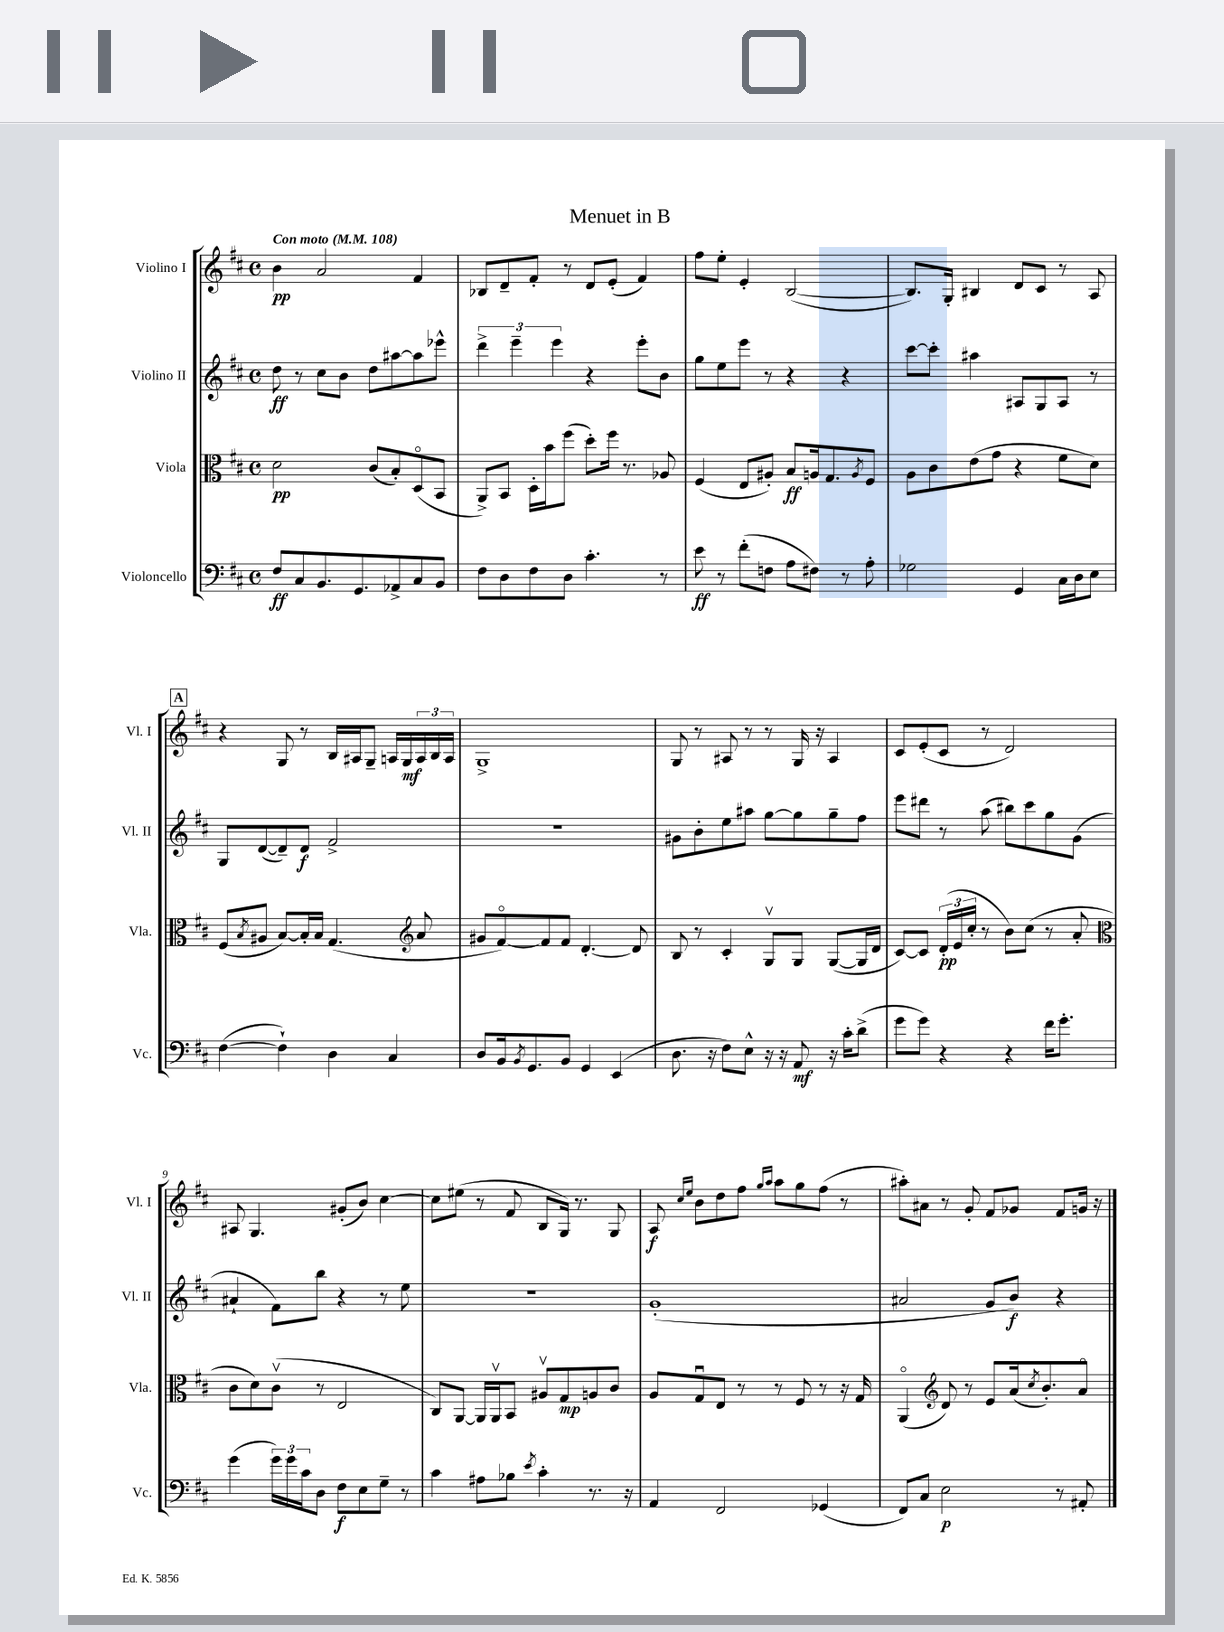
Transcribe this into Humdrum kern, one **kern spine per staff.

**kern	**kern	**kern	**kern
*staff4	*staff3	*staff2	*staff1
*clefF4	*clefC3	*clefG2	*clefG2
*k[f#c#]	*k[f#c#]	*k[f#c#]	*k[f#c#]
*M4/4	*M4/4	*M4/4	*M4/4
*met(c)	*met(c)	*met(c)	*met(c)
*MM108	*MM108	*MM108	*MM108
8F#/L	2d\	8dd\	4b\
8C#/	.	8r	.
8.BB/	.	8cc#\L	2a/
.	.	8b\J	.
8.GG/	.	.	.
.	(8c#/L	8dd\L	.
8AA-^/	8B'/)	[8aa#\	.
8C#/	(8Do/	8aa#\]	4f#/
8BB/J	8BB/J	8eee-^^\J	.
=	=	=	=
8F#\L	8AA^/L)	6ddd^\	8B-/L
8D\	8BB/J	.	8d~/
.	.	6eee~\	.
8F#\	16D'\LL	.	8f#'/J
.	16b\J	.	.
.	.	6eee\	.
8D\J	(8ff#\J	.	8r
4.c#'\	8dd'\L)	4r	8d/L
.	16ff#\Jk	.	(8e'/J
.	8.r	.	.
.	.	8eee'\L	4f#/)
8r	8A-/	8b\J	.
=	=	=	=
8e\	(4F#/	8gg\L	8ff#\L
8r	.	8ee\	8ee'\J
(8f#'\L	8E/L	8eee\J	4e'/
8F\J	8A#'/J)	8r	.
8A\L	8B/L	4r	([2B/
8F#\J)	16A/k	.	.
.	8.G/	.	.
8r	.	4r	.
.	8qA/	.	.
8A'\	8F#/J	.	.
=	=	=	=
2G-\	8A\L	[8ccc#\L	8.B/]L)
.	8c#\	8ccc#'\]J	.
.	.	.	16G'/Jk
.	(8e\	4aa#\	4B#/
.	8g\J	.	.
4GG/	4r	8A#/L	8d/L
.	.	8G/	8c#/J
16C#\LL	8f#\L	8A#/J	8r
16D\J	.	.	.
8E\J	8d\J)	8r	8A/
=	=	=	=
([4F#\	(8F#/L	8G/L	4r
.	8qB/	.	.
.	8A#/J	([8d/	.
4F#`\])	[8B/L)	8d~/])	8G/
.	16B'/]L	8d/J	8r
.	16B/JJ	.	.
4D\	(4.G/	2f#^/	16B/LL
.	.	.	16A#/J
.	.	.	8G~/J
4C#/	.	.	16A/LL
.	.	.	16G/
*	*clefG2	*	*
.	8a/	.	24A/
.	.	.	24B/
.	.	.	24A/JJ
=	=	=	=
8D/L	8g#/L	1r	1G^
16BB/k	[8f#o/)	.	.
8qBB/	.	.	.
8.GG/	.	.	.
.	8f#/]	.	.
8BB/J	8f#/J	.	.
4GG/	[4.d'/	.	.
(4EE/	.	.	.
.	8d/]	.	.
=	=	=	=
8.D\	8B/	8g#\L	8G/
.	8r	8b'\	8r
16r	.	.	.
8F#\L)	4c#'/	8ee\	8A#/
8E^^\J	.	8aa#\J	8r
16r	8Gv/L	[8gg\L	8r
16r	.	.	.
8AA/	8G/J	8gg\]	16G/
.	.	.	16r
16r	([8G/L	8gg~\	4A#/
16c#'\LK	.	.	.
(8d^\J	16G/]L	8ff#\J	.
.	16d/JJ	.	.
=	=	=	=
8g\L	[8c#/L)	8eee\L	8c#/L
8g\J)	8c#/]J	8ddd#\J	(8e'/
4r	(24d'/LL	8r	8c#/J
.	24e/	.	.
.	24cc#'/JJ	.	.
.	8r	(8aa\	8r
4r	8b\L)	8bb#\L)	2d/)
.	(8cc#\J	8ccc#\	.
16f#\LK	8r	8gg\	.
8.g'\J	.	.	.
.	8a'/	(8g\J	.
=	=	=	=
*	*clefC3	*	*
(4g\	8c#\L	4a#`/	8A#/
.	8d\)	.	4.G/
24g\LL)	(8c#v\J	8f#\L)	.
24g\	.	.	.
24c#\J	.	.	.
8D\J	8r	8bb\J	.
8F#\L	2E/	4r	(8g#'/L
8E\	.	.	8b/J)
8G~\J	.	8r	[4cc#\
8r	.	8ee\	.
=	=	=	=
4c#\	8C#/L)	1r	8cc#\]L
.	[8AA/J	.	(8ee#\J
8A#\L	16AA/]LL	.	8r
.	16AAv/J	.	.
8B-\J	8BB/J	.	8f#/
8qe/	.	.	.
4c#'\	8A#v/L	.	8B/L
.	8G/	.	16G/Jk)
.	.	.	8.r
8.r	8A/	.	.
.	8c#/J	.	8G/
16r	.	.	.
=	=	=	=
4AA/	8A/L	(1g'	8A/
.	.	.	16qqcc#/LL
.	.	.	16qqee/JJ
.	8Gu/	.	8b\L
2FF#/	8E/J	.	8dd\
.	8r	.	8ff#\J
.	.	.	16qqgg/LL
.	.	.	16qqaa/JJ
.	8r	.	8aa\L
.	8F#/	.	8gg\
(4GG-/	8r	.	(8ff#\J
.	16r	.	8r
.	16G/	.	.
=	=	=	=
8FF#/L)	(4AAo/	2a#/	8aa#'\L)
8C#/J	.	.	8a#\J
*	*clefG2	*	*
2E\	8d/)	.	8r
.	8r	.	8g'/
.	8e/L	8g/L	8f#/L
.	(16a/k	8b/J)	8g-/J
.	8qcc#/	.	.
.	8.b'/)	.	.
8r	.	4r	8f#/L
8AA#'/	8ao/J	.	16g/Jk
.	.	.	16r
==	==	==	==
*-	*-	*-	*-
